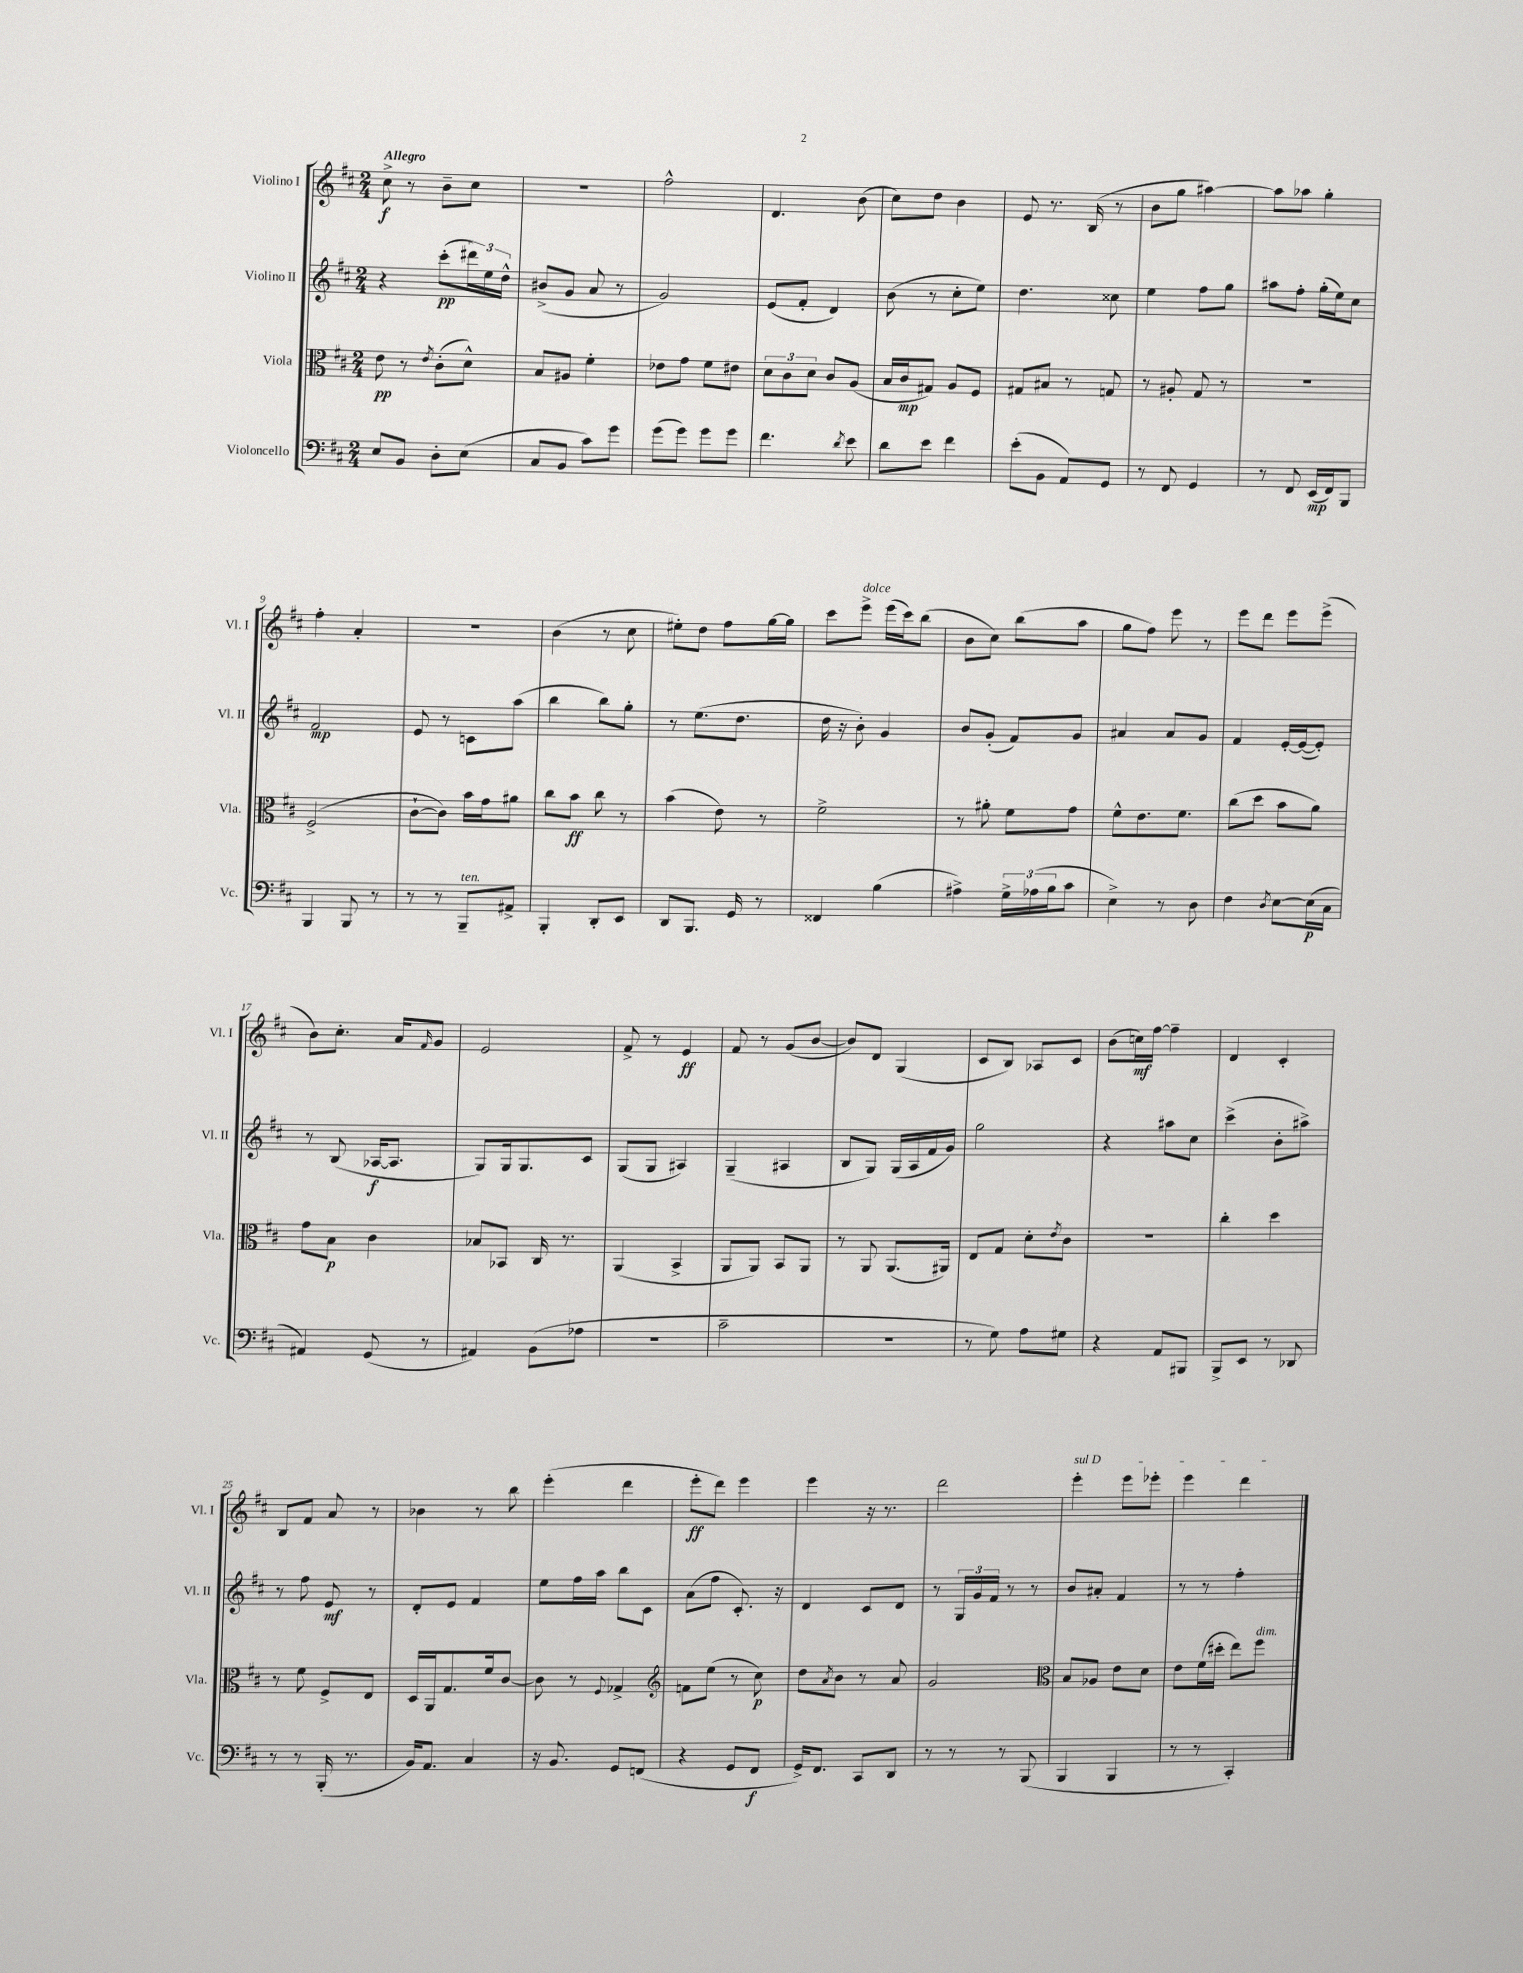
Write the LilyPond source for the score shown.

<<
\new StaffGroup <<
\new Staff = "s0" \with { instrumentName = "Violino I" shortInstrumentName = "Vl. I" } {
    \clef treble \key d \major \numericTimeSignature \time 2/4 \tempo "Allegro"
    cis''8->\f r8 b'8-- cis''8 |
    r2 |
    fis''2-^ |
    d'4. b'8( |
    cis''8) d''8 b'4 |
    e'8 r8. b16( r8 |
    b'8 g''8 ais''4~) |
    ais''8 aes''8 g''4-. |
    fis''4-. a'4-. |
    R2 |
    b'4( r8 cis''8 |
    eis''8-.) d''8 fis''8 g''16~ g''16 |
    cis'''8 e'''8->^\markup { \italic "dolce" } e'''16( cis'''16) b''8( |
    b'8 cis''8) b''8( a''8 |
    g''8 fis''8) e'''8 r8 |
    e'''8 d'''8 e'''8 e'''8->( |
    b'8) cis''8.-. a'16 \grace { fis'16 } g'8 |
    e'2 |
    fis'8-> r8 e'4\ff |
    fis'8 r8 g'8( b'8~ |
    b'8) d'8 g4( |
    cis'8 b8) aes8 cis'8 |
    b'8( c''16\mf) fis''16~ fis''4-- |
    d'4 cis'4-. |
    b8 fis'8 a'8 r8 |
    bes'4 r8 b''8 |
    e'''4-.( d'''4 |
    e'''8-.\ff d'''8) e'''4 |
    e'''4 r16 r8. |
    d'''2 |
    \once \override TextSpanner.bound-details.left.text = \markup { \italic "sul D" } e'''4-.\startTextSpan e'''8 ees'''8-. |
    e'''4 d'''4\stopTextSpan \bar "|." |
}
\new Staff = "s1" \with { instrumentName = "Violino II" shortInstrumentName = "Vl. II" } {
    \clef treble \key d \major \numericTimeSignature \time 2/4
    r4 cis'''8-.\pp( \tuplet 3/2 { dis'''16) e''16 d''16-^ } |
    bis'8->( g'8 a'8 r8 |
    g'2) |
    e'8( fis'8-. d'4) |
    b'8( r8 cis''8-. e''8) |
    d''4. cisis''8 |
    e''4 fis''8 g''8 |
    ais''8 fis''8-. g''16-.( e''16) cis''8 |
    fis'2\mp |
    e'8 r8 c'8 a''8( |
    b''4 b''8) g''8-. |
    r8 e''8.( d''8. |
    d''16 r16 b'8-.) g'4 |
    b'8 g'8-.( fis'8) g'8 |
    ais'4 ais'8 g'8 |
    fis'4 e'16~-. e'16~( e'8-.) |
    r8 b8( aes16~\f aes8. |
    g8) g16 g8. cis'8 |
    g8( g8 ais4) |
    g4--( ais4 |
    b8 g8) g16( a16 fis'16 g'16) |
    g''2 |
    r4 ais''8 cis''8 |
    cis'''4->( b'8-. ais''8->) |
    r8 fis''8 e'8\mf r8 |
    d'8-. e'8 fis'4 |
    e''8 fis''16 a''16 b''8 cis'8 |
    a'8( fis''8 cis'8.-.) r16 |
    d'4 cis'8 d'8 |
    r8 \tuplet 3/2 { g16 g'16 fis'16 } r8 r8 |
    b'8 ais'8-. fis'4 |
    r8 r8 fis''4-. \bar "|." |
}
\new Staff = "s2" \with { instrumentName = "Viola" shortInstrumentName = "Vla." } {
    \clef alto \key d \major \numericTimeSignature \time 2/4
    e'8\pp r8 \acciaccatura { e'8 } cis'8-.( d'8-^) |
    b8 ais8 fis'4-. |
    ees'8 g'8 fis'8 eis'8 |
    \tuplet 3/2 { d'8 cis'8 d'8 } cis'8 a8( |
    b16 cis'16\mp gis8) a8 fis8 |
    gis8 bis8 r8 g8 |
    r8 ais8-. g8 r8 |
    R2 |
    fis2->( |
    cis'8~-! cis'8) b'16 g'16 ais'8 |
    cis''8 b'8\ff cis''8 r8 |
    b'4( e'8) r8 |
    fis'2-> |
    r8 ais'8-. fis'8 g'8 |
    fis'8-^ e'8. fis'8. |
    cis''8( d''8 b'8 a'8) |
    g'8 b8\p cis'4 |
    bes8 bes,8 cis16 r8. |
    a,4( b,4-> |
    a,8 a,8) b,8 a,8 |
    r8 a,8 a,8.( ais,16) |
    e8 g8 d'8-. \acciaccatura { e'8 } cis'8 |
    R2 |
    cis''4-. d''4 |
    r8 fis'8 fis8-> e8 |
    d16 a,16 g8. fis'16 cis'8~ |
    cis'8 r8 \appoggiatura { fis8 } ges4-> |
    \clef treble f'8 e''8( r8 cis''8\p) |
    d''8 \acciaccatura { a'8 } b'8 r8 a'8 |
    g'2 |
    \clef alto b8 aes8 e'8 d'8 |
    e'8 fis'16( dis''16-. e''8) fis''8^\markup { \italic "dim." } \bar "|." |
}
\new Staff = "s3" \with { instrumentName = "Violoncello" shortInstrumentName = "Vc." } {
    \clef bass \key d \major \numericTimeSignature \time 2/4
    e8 b,8 d8-. e8( |
    cis8 b,8 cis'8) g'8 |
    g'8( g'8) g'8 g'8 |
    fis'4. \acciaccatura { d'8 } e'8 |
    d'8 e'8 fis'4 |
    e'8-.( b,8 a,8) g,8 |
    r8 fis,8 g,4 |
    r8 fis,8 e,16\mp( fis,16) b,,8 |
    b,,4 b,,8 r8 |
    r8 r8 b,,8--^\markup { \italic "ten." } ais,8-> |
    b,,4-. d,8-. e,8 |
    d,8 b,,8. g,16 r8 |
    fisis,4 b4( |
    ais4->) \tuplet 3/2 { g16-> aes16( b16 } cis'8 |
    e4->) r8 d8 |
    fis4 \acciaccatura { d8 } e8~ e16\p( cis16 |
    ais,4) g,8( r8 |
    ais,4) b,8( aes8 |
    R2 |
    cis'2-- |
    R2 |
    r8 g8) a8 gis8 |
    r4 a,8 bis,,8 |
    b,,8-> e,8 r8 des,8 |
    r8 r8 b,,16-.( r8. |
    b,16) a,8. cis4 |
    r16 b,8. g,8 f,8( |
    r4 g,8 fis,8\f |
    g,16->) fis,8. cis,8 d,8 |
    r8 r8 r8 b,,8( |
    b,,4 b,,4 |
    r8 r8 cis,4-.) \bar "|." |
}
>>
>>
